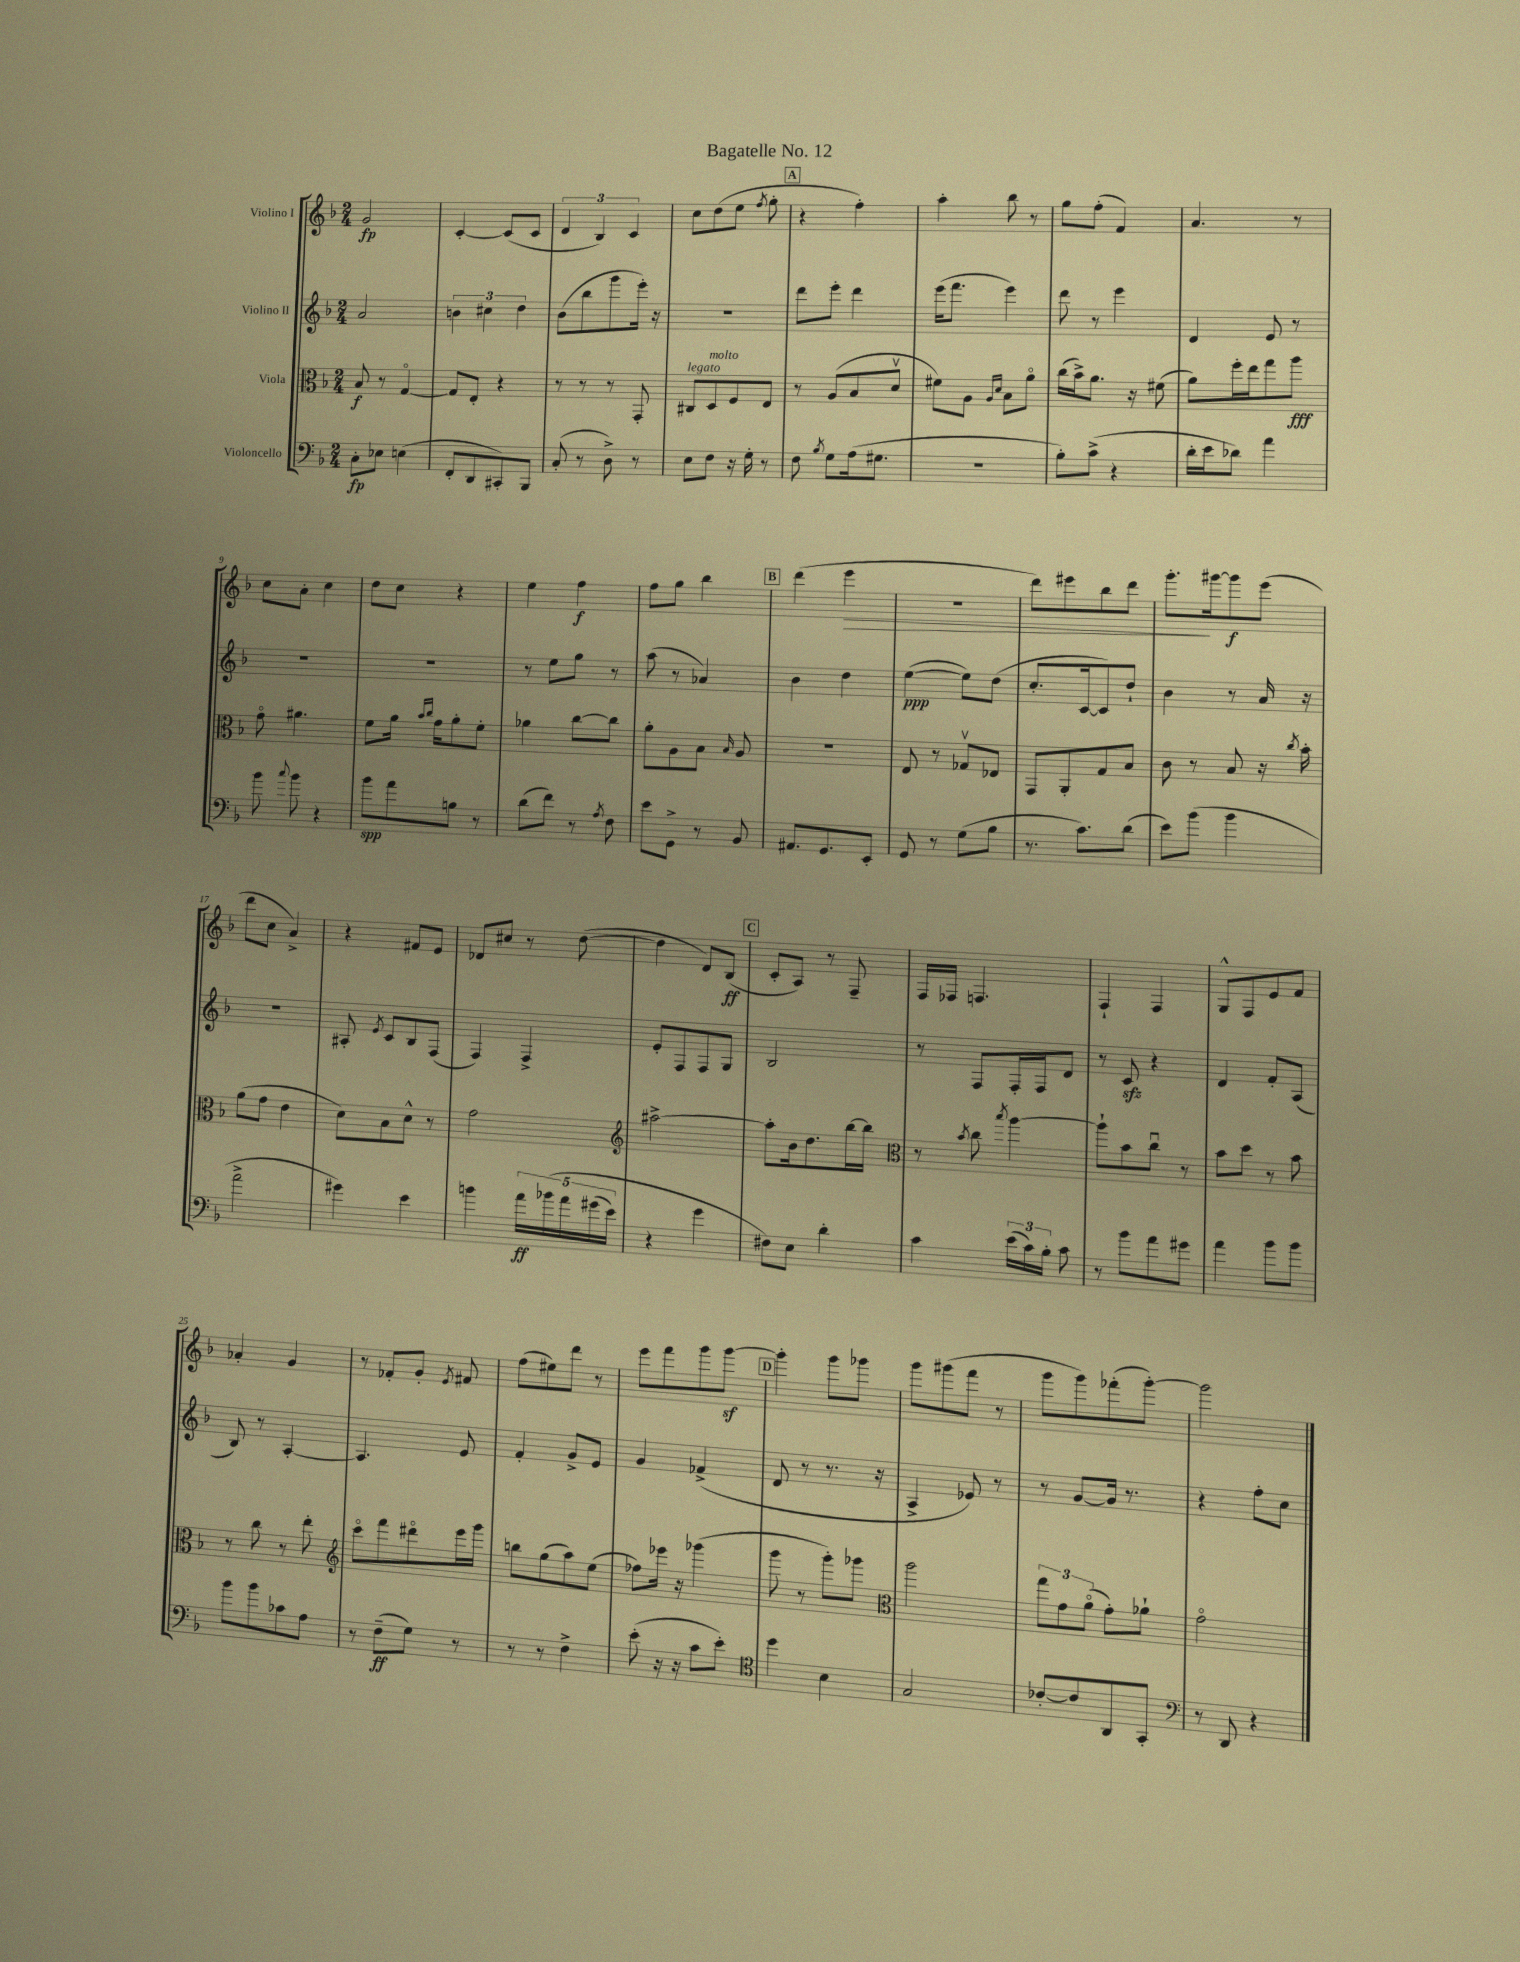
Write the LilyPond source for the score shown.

\header { title = "Bagatelle No. 12" }
<<
\new StaffGroup <<
\new Staff = "s0" \with { instrumentName = "Violino I" } {
    \clef treble \key f \major \numericTimeSignature \time 2/4
    \autoBeamOff g'2\fp |
    c'4~-. c'8[( c'8] |
    \tuplet 3/2 { d'4 bes4) c'4 } |
    c''8[ d''8( e''8] \acciaccatura { f''8 } g''8-. |
    \mark \markup { \box "A" } r4 f''4-.) |
    a''4-. bes''8 r8 |
    g''8[ f''8]-.( f'4) |
    a'4. r8 |
    c''8[ a'8]-. c''4 |
    d''8[ c''8] r4 |
    e''4 f''4\f |
    f''8[ g''8] bes''4 |
    \mark \markup { \box "B" } d'''4( e'''4\> |
    r2 |
    d'''8[) eis'''8 bes''8 d'''8] |
    g'''8.[-.\! gis'''16~ gis'''8\f e'''8]( |
    d'''8[ c''8] a'4->) |
    r4 fis'8[ e'8] |
    des'8[ cis''8] r8 d''8~( |
    d''4 d'8[) bes8]\ff( |
    \mark \markup { \box "C" } c'8[-. a8]) r8 f8-- |
    f16[ fes16] f4. |
    f4-! f4 |
    g8[-^ f8 e'8 f'8] |
    aes'4-. g'4 |
    r8 fes'8[-. g'8]-. \acciaccatura { e'8 } fis'8 |
    f''8[( eis''8) d'''8] r8 |
    e'''8[ f'''8 g'''8 g'''8]~\sf |
    \mark \markup { \box "D" } g'''4-. g'''8[ ges'''8] |
    g'''8[ gis'''8( f'''8] r8 |
    g'''8[ g'''8) fes'''8-.( g'''8]~-.) |
    g'''2 \bar "|." |
}
\new Staff = "s1" \with { instrumentName = "Violino II" } {
    \clef treble \key f \major \numericTimeSignature \time 2/4
    \autoBeamOff a'2 |
    \tuplet 3/2 { b'4 cis''4 d''4 } |
    bes'8[( bes''8 g'''8 e'''16]-.) r16 |
    R2 |
    \mark \markup { \box "A" } d'''8[ e'''8]-. d'''4 |
    e'''16[( f'''8.] e'''4) |
    d'''8 r8 e'''4 |
    d'4 e'8 r8 |
    R2 |
    R2 |
    r8 e''8[ g''8] r8 |
    a''8( r8 aes'4) |
    \mark \markup { \box "B" } bes'4 d''4 |
    e''4~\ppp( e''8[) d''8]( |
    c''8.[-. c'16~ c'8) d''8]-! |
    bes'4 r8 a'16 r16 |
    r2 |
    ais8-. \acciaccatura { e'8 } c'8[ bes8 f8]( |
    f4) f4-> |
    e'8[-. f8 f8 g8] |
    \mark \markup { \box "C" } bes2 |
    r8 f8[ f16-. f16 d'8] |
    r8 c'8\sfz r4 |
    d'4 f'8[-. a8]( |
    bes8) r8 a4~-. |
    a4. e'8 |
    f'4-. g'8[-> e'8] |
    g'4 fes'4->( |
    \mark \markup { \box "D" } d'8 r8 r8. r16 |
    a4-> ees'8) r8 |
    r8 g'8[~ g'16] r8. |
    r4 f''8[-. c''8] \bar "|." |
}
\new Staff = "s2" \with { instrumentName = "Viola" } {
    \clef alto \key f \major \numericTimeSignature \time 2/4
    \autoBeamOff bes8\f r8 g4~\flageolet |
    g8[ e8]-. r4 |
    r8 r8 r8 g,8-. |
    cis8[^\markup { \italic "legato" } d8^\markup { \italic "molto" } f8 e8] |
    \mark \markup { \box "A" } r8 a8[( bes8 d'8]\upbow |
    fis'8[) a8] \grace { a16[ d'16] } bes8[ a'8]\flageolet |
    c''16[( bes'16->) a'8.] r16 fis'8( |
    a'8[) f''16-. e''16 g''8 a''8]\fff |
    g'8\flageolet ais'4. |
    f'8[ a'16] \grace { bes'16[ c''16] } g'16[ a'8-. f'8]-. |
    aes'4 c''8[~ c''8] |
    a'8[-. a8 bes8] \grace { bes16 } a8 |
    \mark \markup { \box "B" } r2 |
    e8 r8 ges8[\upbow ees8] |
    g,8[ a,8-. g8 bes8] |
    c'8 r8 bes8 r16 \acciaccatura { c''8 } bes'16-. |
    a'8[( g'8] e'4 |
    d'8[) bes8 d'8]-^ r8 |
    g'2 |
    \clef treble ais''2~-> |
    \mark \markup { \box "C" } ais''8[-. bes'16 d''8. bes''16~ bes''16] |
    \clef alto r8 \acciaccatura { bes'8 } c''8 \acciaccatura { bes''8 } a''4~ |
    a''8[-! bes'8 c''8]\downbow r8 |
    bes'8[ d''8] r8 bes'8 |
    r8 c''8 r8 e''8-. |
    \clef treble c'''8[\flageolet f'''8 dis'''8\flageolet e'''16 g'''16] |
    b''8[ g''8( a''8) e''8]( |
    fes''8[) ees'''16] r16 ges'''4( |
    \mark \markup { \box "D" } g'''8 r8 g'''8[-.) ges'''8] |
    \clef alto a''2 |
    \tuplet 3/2 { g''8[ g'8 a'8]\flageolet( } g'8[-.) aes'8]-! |
    g'2\flageolet \bar "|." |
}
\new Staff = "s3" \with { instrumentName = "Violoncello" } {
    \clef bass \key f \major \numericTimeSignature \time 2/4
    \autoBeamOff c8[-.\fp ees8] e4( |
    f,8[-. d,8 cis,8-.) bes,,8] |
    c8-.( r8 d8->) r8 |
    e8[ f8] r16 g16-. r8 |
    \mark \markup { \box "A" } f8 \acciaccatura { bes8 } g8[ a16( gis8.] |
    r2 |
    bes8[-.) c'8]->( r4 |
    d'16[-. e'16 des'8]) a'4 |
    bes'8 \appoggiatura { c''8 } bes'8 r4 |
    bes'8[\spp a'8 b8] r8 |
    d'8[( f'8]) r8 \acciaccatura { a8 } f8 |
    e'8[ g,8]-> r8 bes,8 |
    \mark \markup { \box "B" } ais,8.[ g,8. e,8]-. |
    g,8 r8 g8[( bes8] |
    r8. c'8.[) d'8]( |
    e'8[) bes'8]( bes'4 |
    a'2-> |
    gis'4) e'4 |
    b'4 \tuplet 5/4 { a'16[\ff bes'16\( a'16 gis'16( e'16]) } |
    r4 g'4 |
    \mark \markup { \box "C" } fis8[\) e8] d'4-. |
    c'4 \tuplet 3/2 { e'16[( c'16) bes16]-. } c'8 |
    r8 bes'8[ a'8 gis'8] |
    a'4 bes'8[ bes'8] |
    bes'8[ bes'8 ces'8 a8] |
    r8 f8[--\ff( g8]) r8 |
    r8 r8 f4-> |
    e'8-.( r16 r16 c'8[ e'8]-.) |
    \mark \markup { \box "D" } \clef tenor d''4 bes4 |
    g2 |
    ces'8[~-. ces'8 a,8 g,8]-. |
    \clef bass r8 d,8 r4 \bar "|." |
}
>>
>>
